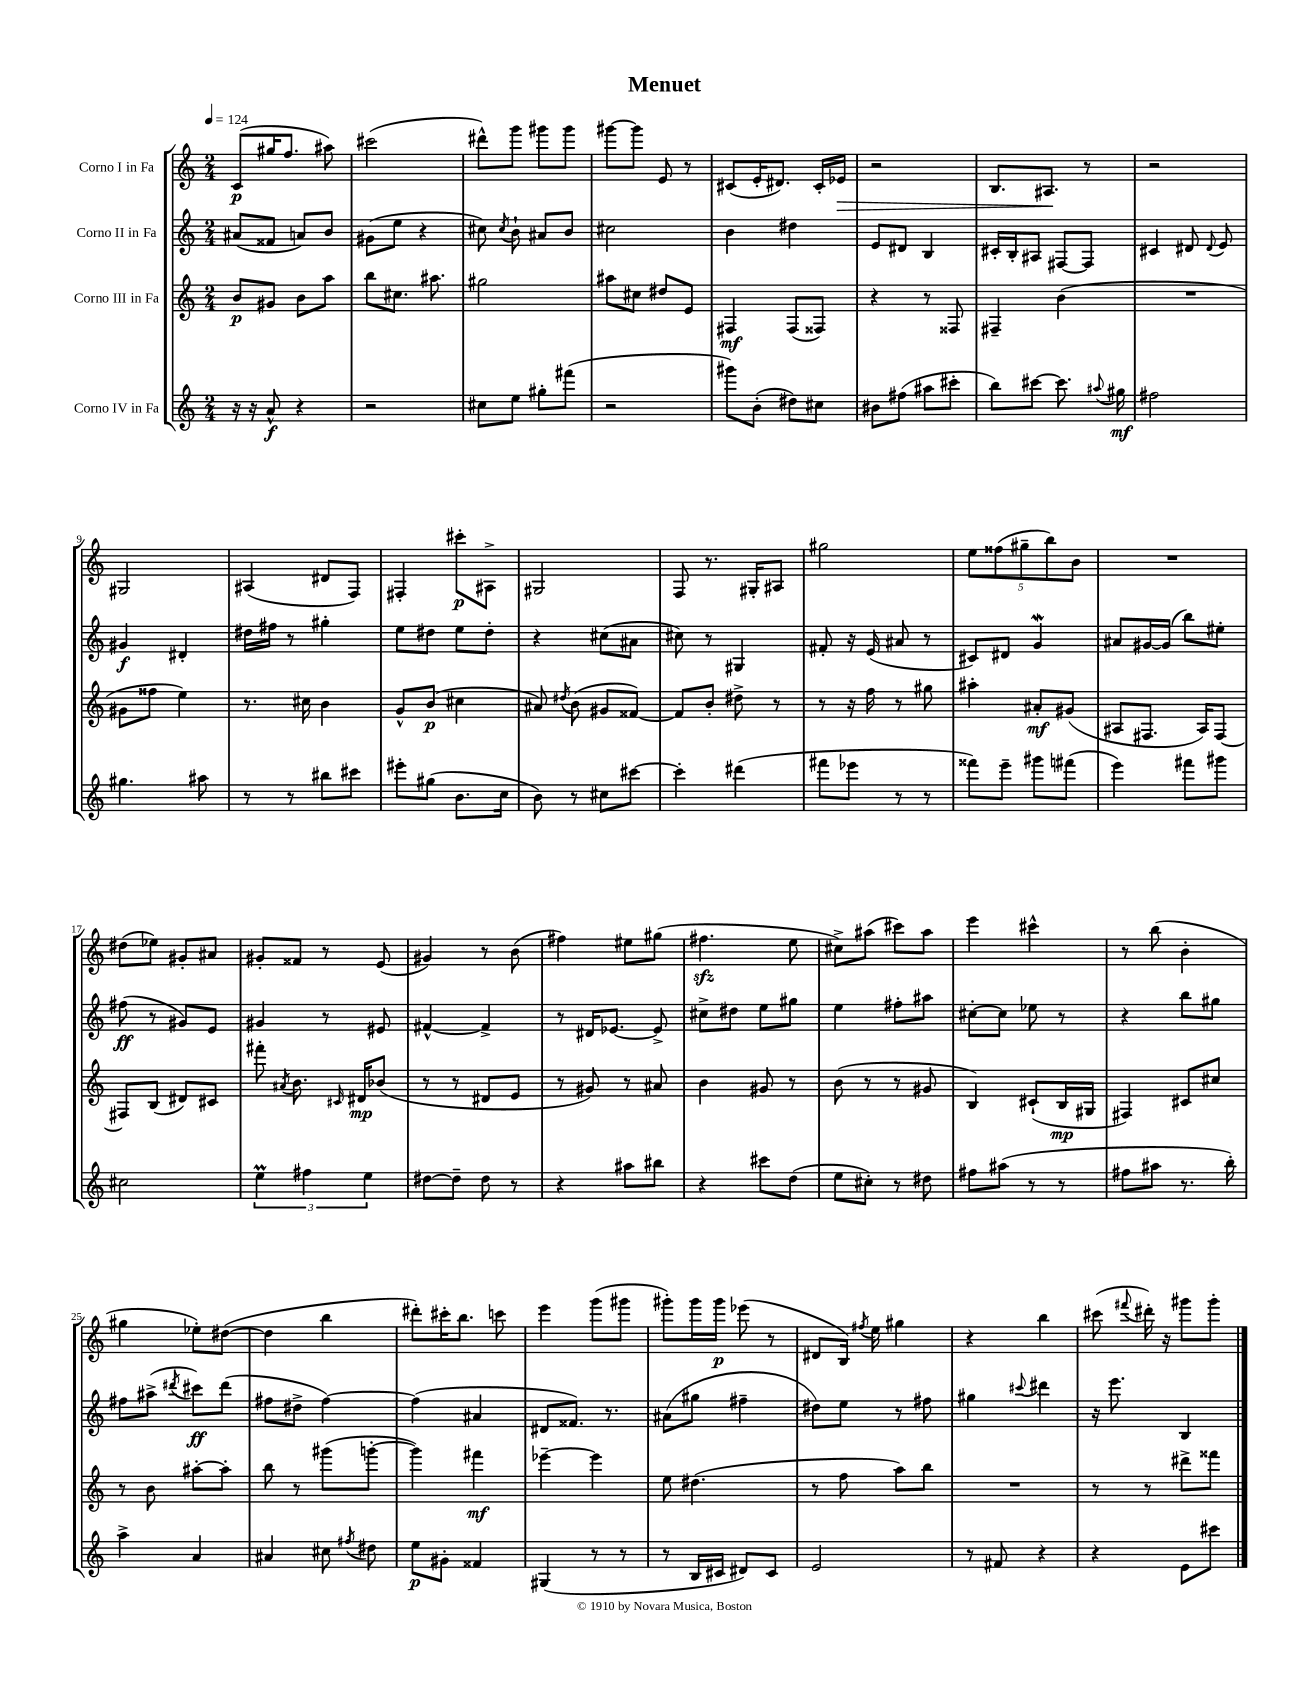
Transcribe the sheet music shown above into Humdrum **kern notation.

**kern	**kern	**kern	**kern
*staff4	*staff3	*staff2	*staff1
*clefG2	*clefG2	*clefG2	*clefG2
*k[]	*k[]	*k[]	*k[]
*M2/4	*M2/4	*M2/4	*M2/4
*MM124	*MM124	*MM124	*MM124
16r	8b	(8a#	(8c
16r	.	.	.
8a^^	8g#	8f##	16gg#
.	.	.	8.ff
4r	8b	8a)	.
.	8aa	8b	8aa#)
=	=	=	=
2r	8bb	(8g#	(2ccc#
.	8.cc#	8ee	.
.	.	4r	.
.	8.aa#	.	.
=	=	=	=
8cc#	2gg#	8cc#)	8ddd#^^)
.	.	8qcc#	.
8ee	.	8b`	8ggg
8gg#'	.	8a#	8ggg#
(8fff#	.	8b	8ggg#
=	=	=	=
2r	8aa#	2cc#	[8ggg#
.	8cc#	.	8ggg#]
.	8dd#	.	8e
.	8e	.	8r
=	=	=	=
8ggg#)	4F#	4b	(8c#
(8b'	.	.	16e'
.	.	.	8.d#)
8dd#)	(8F#	4dd#	.
8cc#	8F##)	.	16c#'
.	.	.	16e-
=	=	=	=
8b#	4r	8e	2r
(8ff#	.	8d#	.
8aa#	8r	4B	.
8ccc#'	8F##	.	.
=	=	=	=
8bb)	4F#~	16c#'	8.B
.	.	16B'	.
[8ccc#	.	8A#	.
.	.	.	8.A#
8.ccc#]	(4b	[8F#	.
.	.	8F#]	8r
8qqaa#	.	.	.
16gg#	.	.	.
=	=	=	=
2ff#	2r	4c#	2r
.	.	8d#	.
.	.	8qqd#	.
.	.	8e	.
=	=	=	=
4.gg#	8g#	4g#	2G#
.	8ff##	.	.
.	4ee)	4d#'	.
8aa#	.	.	.
=	=	=	=
8r	8.r	16dd#	(4A#
.	.	16ff#	.
8r	.	8r	.
.	16cc#	.	.
8bb#	4b	4gg#'	8d#
8ccc#	.	.	8F)
=	=	=	=
8eee#'	8g^^	8ee	4F#'
(8gg#	(8b	8dd#	.
8.b	4cc#	8ee	8ccc#'
.	.	8dd#'	8A#^
16cc	.	.	.
=	=	=	=
8b)	8a#)	4r	2G#
.	8qdd#	.	.
8r	(8b	.	.
8cc#	8g#	(8cc#	.
[8ccc#	[8f##)	8a#	.
=	=	=	=
4ccc#']	8f##]	8cc#)	8F
.	8b'	8r	8.r
(4ddd#	8dd#^	4G#	.
.	.	.	16G#'
.	8r	.	8A#
=	=	=	=
8fff#	8r	8f#'	2gg#
8eee-	16r	16r	.
.	16ff	(16e	.
8r	8r	8a#	.
8r	8gg#	8r	.
=	=	=	=
8fff##)	4aa#'	8c#)	10ee
.	.	.	(10ff##
8eee~	.	8d#	.
.	.	.	10gg#~
8ggg#	8a#'	4g	.
.	.	.	10bb)
(8fff#	(8g#	.	.
.	.	.	10b
=	=	=	=
4eee)	8A#	8a#	2r
.	8.F#	[16g#	.
.	.	(16g#]	.
8fff#	.	8bb)	.
.	16A#)	.	.
8ggg#	[8F#	8ee#'	.
=	=	=	=
2cc#	8F#]	(8ff#	(8dd#
.	(8B	8r	8ee-)
.	8d#)	8g#)	8g#'
.	8c#	8e	8a#
=	=	=	=
6ee	8fff#'	4g#	8g#'
.	8qa#	.	.
.	8.b	.	8f##
6ff#	.	.	.
.	.	8r	8r
.	16qqc#	.	.
.	16d#	.	.
6ee	.	.	.
.	(8b-	8e#	(8e
=	=	=	=
[8dd#	8r	[4f#^^	4g#)
8dd#~]	8r	.	.
8dd#	8d#	4f#^]	8r
8r	8e	.	(8b
=	=	=	=
4r	8r	8r	4ff#)
.	8g#)	16d#	.
.	.	[8.e-	.
8aa#	8r	.	8ee#
8bb#	8a#	8e-^]	(8gg#
=	=	=	=
4r	4b	8cc#^	4.ff#
.	.	8dd#	.
8ccc#	8g#	8ee	.
(8dd	8r	8gg#	8ee
=	=	=	=
8ee	(8b	4ee	8cc#^)
8cc#')	8r	.	(8aa#
8r	8r	8ff#'	8ccc#)
8dd#	8g#	8aa#	8aa#
=	=	=	=
8ff#	4B)	[8cc#'	4eee
(8aa#	.	8cc#]	.
8r	(8c#`	8ee-	4ccc#^^
8r	16B	8r	.
.	16G#	.	.
=	=	=	=
8ff#	4F#)	4r	8r
8aa#	.	.	(8bb
8.r	8c#	8bb	4b'
.	8cc#	8gg#	.
16bb')	.	.	.
=	=	=	=
4aa^	8r	8ff#	4gg#
.	8b	(8aa#^	.
.	.	8qddd#	.
4a	[8aa#'	8ccc#)	8ee-')
.	8aa#']	(8ddd#	([8dd#
=	=	=	=
4a#	8bb	8ff#	4dd#]
.	8r	8dd#^	.
8cc#	(8ggg#	[4ff#)	4bb
8qff#	.	.	.
8dd#	[8ggg'	.	.
=	=	=	=
8ee	4ggg])	(4ff#]	8ddd#')
8g#'	.	.	16ccc#'
.	.	.	8.bb
4f##	4fff#	4a#	.
.	.	.	8ccc
=	=	=	=
(4G#	[4eee-~	8d#	4eee
.	.	8.f##)	.
8r	4eee-]	.	(8ggg
.	.	8.r	.
8r	.	.	8ggg#
=	=	=	=
8r	8ee	(8a#	8ggg#')
16B	(4.dd#	8gg#	16ggg#
16c#	.	.	16ggg#
8d#)	.	4ff#~	(8eee-
8c#	.	.	8r
=	=	=	=
2e	8r	8dd#)	8d#
.	8ff	8ee	16B)
.	.	.	8qff#
.	.	.	16ee
.	8aa)	8r	4gg#
.	8bb	8ff#	.
=	=	=	=
8r	2r	4gg#	4r
8f#	.	.	.
.	.	8qqccc#	.
4r	.	4ddd#	4bb
=	=	=	=
4r	8r	16r	(8ccc#
.	.	8.eee	.
.	.	.	8qqfff#
.	8r	.	16ddd#')
.	.	.	16r
8e	8ddd#^	4B	8ggg#
8ccc#	8fff##	.	8ggg#'
==	==	==	==
*-	*-	*-	*-
